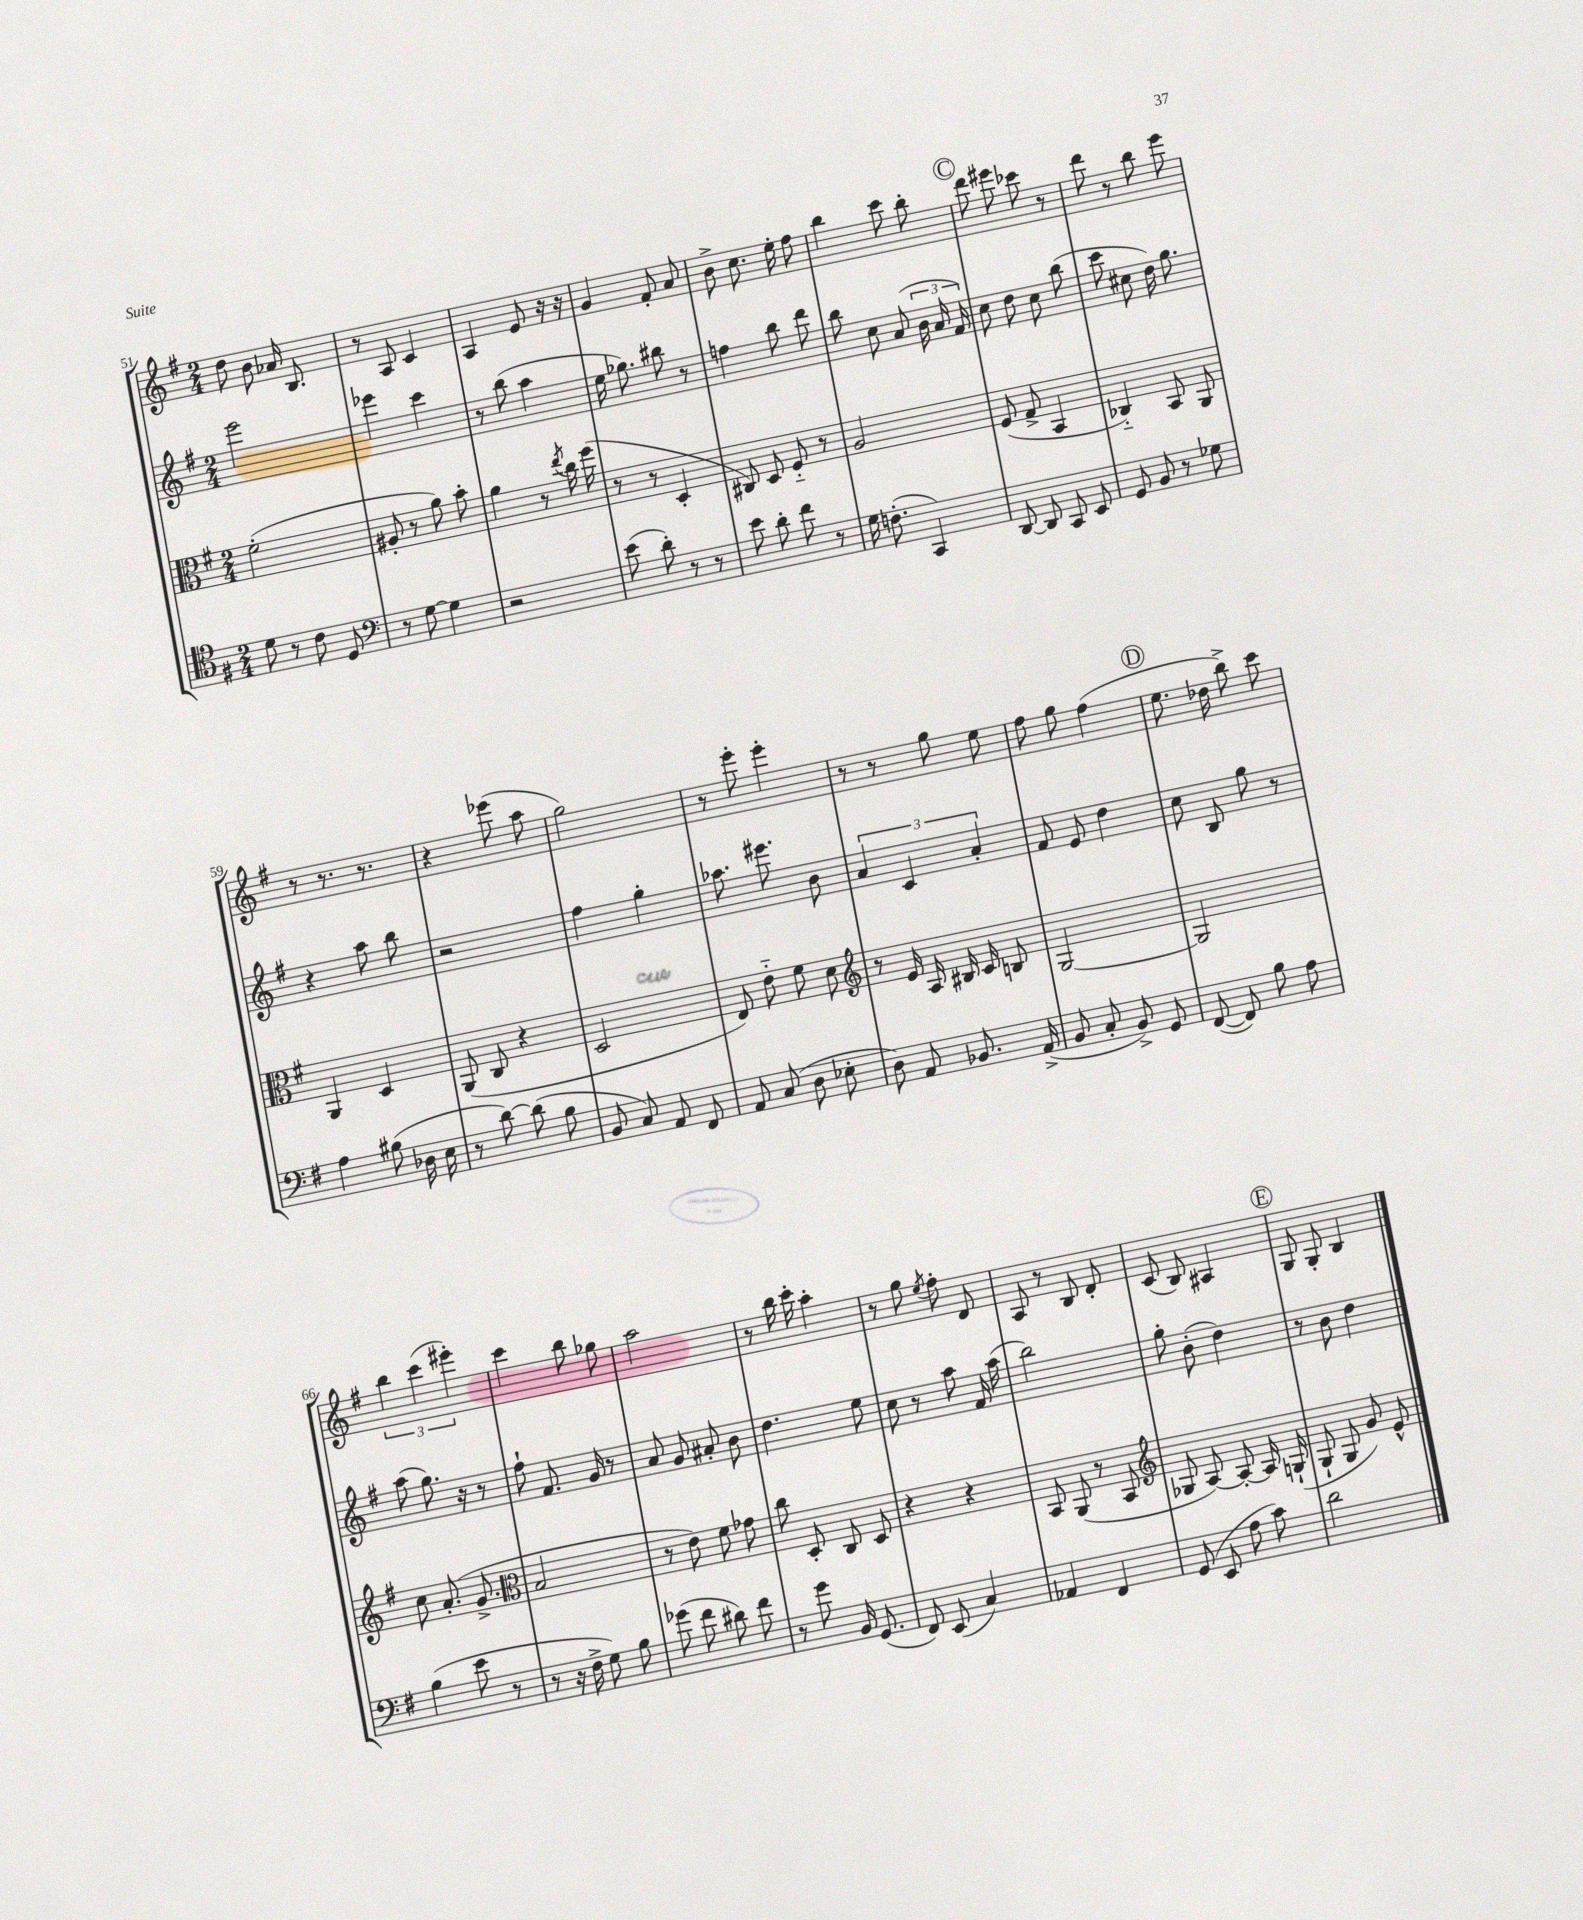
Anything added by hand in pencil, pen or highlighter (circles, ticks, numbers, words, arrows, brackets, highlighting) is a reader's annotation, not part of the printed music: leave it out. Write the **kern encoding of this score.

**kern	**kern	**kern	**kern
*part4	*part3	*part2	*part1
*staff4	*staff3	*staff2	*staff1
*clefC4	*clefC3	*clefG2	*clefG2
*k[f#]	*k[f#]	*k[f#]	*k[f#]
*M2/4	*M2/4	*M2/4	*M2/4
=51	=51	=51	=51
8d\	(2f#'\	2eee\	8dd\
8r	.	.	8b\
8c\	.	.	16a-X/
.	.	.	8.B/
8D/	.	.	.
=52	=52	=52	=52
*clefF4	*	*	*
8r	8A#X'/	4eee-X\	8r
[8G\	8r	.	8A/
4G\]	8a\)	4ccc\	4c/
.	8b'\	.	.
=53	=53	=53	=53
2r	4a\	8r	4A/
.	.	(8bb\	.
.	8r	4aa\	8e/
.	8qee/	.	.
.	16cc\	.	16r
.	(16ff#\	.	16r
=54	=54	=54	=54
(8e\	8r	16ee\	4g/
.	.	8.gg-X\)	.
8d'\)	8r	.	.
8r	4D'/	8bb#X\	8f#'/
8r	.	8r	8a/
=55	=55	=55	=55
8e\	8C#X/)	4ffn\	8b^\
8d'\	8D/	.	8.cc\
8f#\	8F#/	8bb\	.
.	.	.	16ee'\
8r	8r	8ddd\	8ff#\
=56	=56	=56	=56
16G\	2A/	8bb\	4bb\
(8.Fn'\	.	.	.
.	.	8cc\	.
4CC/)	.	(8a/	8ccc\
.	.	24b\	8bb'\
.	.	24a/	.
.	.	24f#/)	.
!!LO:REH:place=s1:t=C
=57	=57	=57	=57
[8DD/	(8F#/	8cc\	8ddd\
8DD/]	8G^/	8dd\	8eee#X\
8CC/	4BB/	8cc\	8ccc-X\
8EE/	.	(8bb\	8r
=58	=58	=58	=58
8GG/	4C-X/)	8ccc\	8ddd\
8BB/	.	8cc#X\	8r
8r	8BB/	16dd\)	8bb\
.	.	8.gg\	.
8G-X\	8AA/	.	8eee\
!!LO:LB:g=z
=59	=59	=59	=59
4A\	4AA/	4r	8r
.	.	.	8.r
(8B#X\	4D/	8aa\	.
.	.	.	8.r
16D-X\	.	8bb\	.
16E\	.	.	.
=60	=60	=60	=60
8r	(8AA/	2r	4r
[8d\)	8C/	.	.
(8d\]	4r	.	(8eee-X\
8B\	.	.	8aa\
=61	=61	=61	=61
8BB/	2D/	4ff#\	2gg\)
8C/)	.	.	.
8AA/	.	4gg'\	.
8FF#/	.	.	.
=62	=62	=62	=62
8AA/	8E/)	8.aa-X\	8r
(8C/	8e\	.	8eee'\
.	.	8.eee#X\	.
8D\	8f#\	.	4eee'\
8E-X'\	8d\	8b\	.
=63	=63	=63	=63
*	*clefG2	*	*
8D\)	8r	6a/	8r
8AA/	16e/	.	8r
.	.	6c/	.
.	16A/	.	.
8.BB-X/	16B#X/	.	8gg\
.	16c/	.	.
.	.	6a'/	.
.	8Bn/	.	8ee\
(16AA^/	.	.	.
=64	=64	=64	=64
8BB/	[2G/	8f#/	8ff#\
8C'/	.	8e/	8gg\
8BB^/)	.	4dd\	(4ff#\
8GG/	.	.	.
!!LO:REH:place=s1:t=D
=65	=65	=65	=65
([8FF#/	2G/]	8cc\	8.ee\
8FF#/])	.	8B/	.
.	.	.	16dd-X\
8B\	.	8gg\	8bb^\)
8A\	.	8r	8ccc\
!!LO:LB:g=z
=66	=66	=66	=66
(4B\	8cc\	(8aa\	6bb\
.	(8.a'/	8.gg\)	.
.	.	.	(6ccc\
8e\	.	.	.
.	8.g^/	16r	.
.	.	.	6eee#X'\)
8r	.	8r	.
=67	=67	=67	=67
*	*clefC3	*	*
8r	2B/	8ff#`\	4ccc\
16r	.	8.f#/	.
16F#^\	.	.	.
8G\)	.	.	8bb\
.	.	16g/	.
8B\	.	8r	8gg-X\
=68	=68	=68	=68
(8g-X\	8r	8a/	2aa\
8f#\	8e\)	8g/	.
8d#X\)	8f#\	8a#X'/	.
8f#\	8g-X\	8b\	.
=69	=69	=69	=69
8r	8cc\	4.dd\	8r
8g\	8D'/	.	16bb\
.	.	.	16ccc'\
16BB/	8C/	.	4aa'\
(8.GG/	.	.	.
.	8D/	8ee\	.
=70	=70	=70	=70
8FF#/)	4r	8cc\	8r
(8EE/	.	8r	8gg\
.	.	.	8qee/
4C/)	4r	8aa\	8ff#'\
.	.	16f#/	8d/
.	.	(16aa\	.
=71	=71	=71	=71
4AA-X/	8BB/	2bb\)	8A/
.	(8AA/	.	8r
4FF#/	8r	.	8B/
.	8BB/	.	8d'/
=72	=72	=72	=72
*	*clefG2	*	*
(8GG/	8G-X/	8gg'\	(8c/
8EE/	[8A/)	(8b'\	8B/)
8A\	8A'/_	4dd\)	4A#X/
8c\)	16A/]	.	.
.	(16Gn`/	.	.
!!LO:REH:place=s1:t=E
=73	=73	=73	=73
2d\	8G`/	8r	8G/
.	8G/	8b\	8G'/
.	8g/)	4dd\	4B/
.	8e^^/	.	.
==	==	==	==
*-	*-	*-	*-
